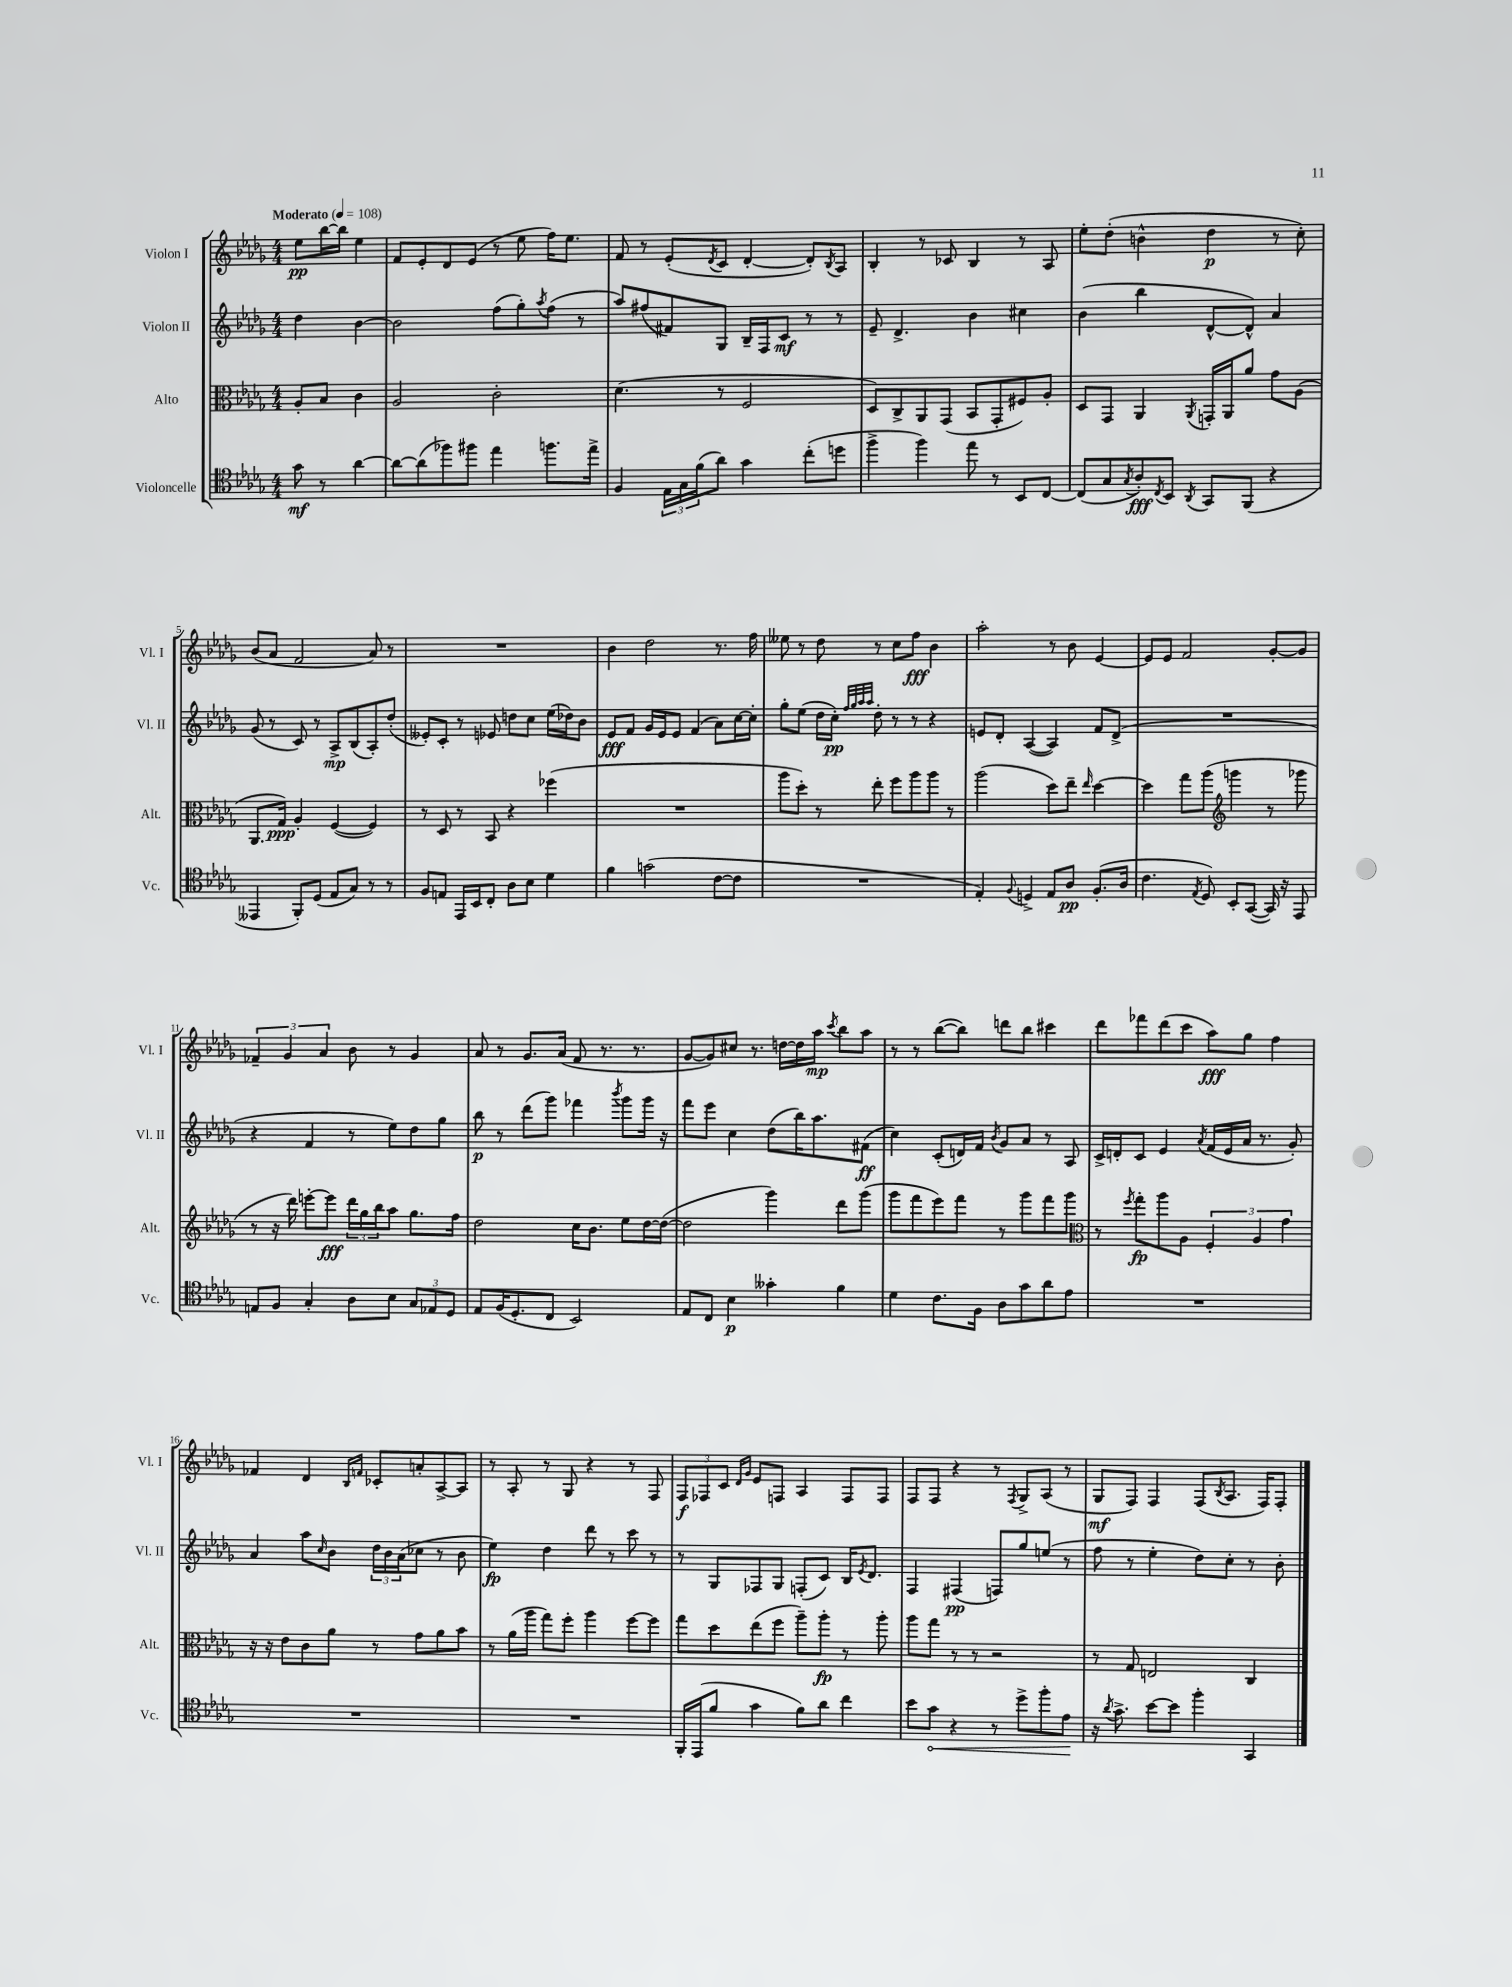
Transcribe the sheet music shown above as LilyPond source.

<<
\new StaffGroup <<
\new Staff = "s0" \with { instrumentName = "Violon I" shortInstrumentName = "Vl. I" } {
    \clef treble \key des \major \numericTimeSignature \time 4/4 \partial 2 \tempo "Moderato" 4 = 108
    ees''8\pp bes''16~ bes''16 ees''4 |
    f'8 ees'8-. des'8 ees'8( r8 ees''8 f''16) ees''8. |
    f'8 r8 ees'8-.( \acciaccatura { des'8 } c'8 des'4~-. des'8-.) \acciaccatura { bes8 } aes8 |
    bes4-. r8 ces'8 bes4 r8 aes8 |
    ees''8-. des''8-.( b'4-^ des''4\p r8 c''8-.) |
    bes'8( aes'8 f'2 aes'8) r8 |
    R1 |
    bes'4 des''2 r8. f''16 |
    eeses''8 r8 des''8 r8 c''8 f''8\fff bes'4 |
    aes''2-. r8 bes'8 ees'4~ |
    ees'8 ees'8 f'2 ges'8~-. ges'8 |
    \tuplet 3/2 { fes'4-- ges'4 aes'4 } bes'8 r8 ges'4 |
    aes'8 r8 ges'8. aes'16( f'8 r8. r8. |
    ges'8~ ges'8) cis''8 r8. d''16~ d''16 aes''16\mp \acciaccatura { c'''8 } bes''8 aes''8 |
    r8 r8 bes''8~( bes''8) d'''8 bes''8 cis'''4 |
    des'''8 fes'''8 des'''8( c'''8 aes''8\fff) ges''8 f''4 |
    fes'4 des'4 \grace { bes16 f'16 } ces'8-. a'8-. aes8~-> aes8 |
    r8 aes8-. r8 ges8 r4 r8 f8 |
    \tuplet 3/2 { f8\f fes8 c'8 } \grace { des'16 ges'16 } ees'8 f8 aes4 f8 f8 |
    f8 f8 r4 r8 \acciaccatura { f8 } ges8-> aes8( r8 |
    ges8\mf f8) f4 f8( \acciaccatura { bes8 } aes8. f16) f8-. \bar "|." |
}
\new Staff = "s1" \with { instrumentName = "Violon II" shortInstrumentName = "Vl. II" } {
    \clef treble \key des \major \numericTimeSignature \time 4/4 \partial 2
    des''4 bes'4~ |
    bes'2 f''8( ges''8-.) \acciaccatura { aes''8 } f''8( r8 |
    aes''8) fis''8( fis'8) ges8 bes16-- f16 c'8\mf r8 r8 |
    ees'8-- des'4.-> bes'4 cis''4 |
    bes'4( bes''4 des'8~-^ des'8-^) aes'4 |
    ges'8( r8 c'8) r8 aes8->\mp bes8( aes8-.) des''8-.( |
    eeses'8-.) c'8-. r8 ees'8 d''8 c''8 ees''16( des''16) bes'8 |
    ees'8\fff f'8 ges'16 ees'16 ees'8 f'4( aes'8) c''16~ c''16-. |
    ges''8-. ees''8( des''16 c''16-.\pp) \grace { f''32 ges''32 aes''32 aes''32 } des''8-. r8 r8 r4 |
    e'8 des'8-. aes4~( aes4) f'8 des'8->( |
    R1 |
    r4 f'4 r8 ees''8) des''8 ges''8 |
    bes''8\p r8 des'''8( ges'''8) fes'''4 \acciaccatura { bes'''8 } ges'''8 ges'''16 r16 |
    f'''8 ees'''8 c''4 des''8( bes''16) aes''8. fis'8\ff( |
    c''4) c'8-.( d'16) f'16 \acciaccatura { bes'8 } ges'8 aes'8 r8 aes8 |
    c'16-> d'16-. c'8 ees'4 \acciaccatura { aes'8 } f'16( ees'16 aes'16 r8. ges'8-.) |
    aes'4 aes''8 \grace { c''16 } bes'8 \tuplet 3/2 { des''16 bes'16 aes'16( } ces''8 r8 bes'8 |
    ees''4\fp) des''4 des'''8 r8 c'''8 r8 |
    r8 ges8 fes8 ges8 f8-.( c'8) bes16 \acciaccatura { ees'8 } des'8. |
    f4 fis4\pp( f8) ges''8 e''8( r8 |
    f''8 r8 ees''4-. des''8) c''8-. r8 bes'8-. \bar "|." |
}
\new Staff = "s2" \with { instrumentName = "Alto" shortInstrumentName = "Alt." } {
    \clef alto \key des \major \numericTimeSignature \time 4/4 \partial 2
    aes8-. bes8 c'4 |
    aes2 c'2-. |
    des'4.( r8 f2 |
    des8) c8-> aes,8 ges,8( bes,8 ges,8-. fis8) aes8-. |
    des8 ges,8 aes,4 \acciaccatura { aes,8 } g,16-. aes,16 aes'8 ges'8 aes8( |
    aes,8. ges16\ppp) aes4-. f4~( f4) |
    r8 des8 r8 bes,8 r4 fes''4( |
    R1 |
    aes''8 des''8-.) r8 ees''8-. f''8 aes''8 aes''8 r8 |
    aes''2( des''8) ees''8-- \grace { ees''16 } des''4~ |
    des''4 ges''8 aes''8( \clef treble g'''4 r8 ges'''8 |
    r8 r16 des'''16) e'''8~-. e'''8\fff \tuplet 3/2 { des'''16 ges''16 bes''16 } aes''8 ges''8. f''16 |
    des''2 c''16 bes'8. ees''8 des''16~ des''16~( |
    des''2 ges'''4) des'''8 ges'''8( |
    ges'''8 f'''8 ees'''8) f'''8 r8 ges'''8 f'''8 ges'''8 |
    \clef alto r8 \acciaccatura { f''8 } ges''8-.\fp aes''8 aes8 \tuplet 3/2 { f4-. aes4 ges'4 } |
    r16 r16 ees'8 c'8 aes'8 r8 ges'8 aes'8 bes'8 |
    r8 aes'16( aes''16 ges''8) f''8-. aes''4 f''8~ f''8 |
    ges''8 des''8 ees''8( f''8 aes''8--) aes''8-.\fp r8 aes''8-. |
    aes''8 ges''8 r8 r8 r2 |
    r8 ges8 e2 c4 \bar "|." |
}
\new Staff = "s3" \with { instrumentName = "Violoncelle" shortInstrumentName = "Vc." } {
    \clef tenor \key des \major \numericTimeSignature \time 4/4 \partial 2
    ges'8\mf r8 aes'4~ |
    aes'8~ aes'8( fes''8) fis''8 ees''4 f''8. ees''16-> |
    f4 \tuplet 3/2 { ees16 ges16 f'16( } aes'8) ges'4 c''8-.( d''8 |
    f''4-> f''4) ees''8 r8 bes,8 c8~ |
    c8( ges8 \acciaccatura { ges8 } aes8-.\fff) \acciaccatura { c8 } bes,8 \acciaccatura { aes,8 } ges,8 f,8( r4 |
    eeses,4 f,8-.) des8( ees8 ges8) r8 r8 |
    f8 e8 ees,16 bes,16 c8-. aes8 bes8 des'4 |
    f'4 g'2( c'8~ c'8 |
    R1 |
    ees4-.) \appoggiatura { f8 } d4-> ees8 aes8\pp f8.-.( aes16 |
    c'4. \acciaccatura { ees8 } des8) bes,8-. ges,8~( ges,16) r16 ees,8 |
    e8 f8 ges4-. aes8 bes8 \tuplet 3/2 { ges8 ees8 des8 } |
    ees8 f16( des8.-. c8 bes,2) |
    ees8 c8 bes4\p geses'4-. f'4 |
    des'4 c'8. f16 aes8 ges'8 aes'8 ees'8 |
    R1 |
    R1 |
    R1 |
    f,16-. ees,16( f'8 ges'4 f'8) aes'8 c''4 |
    bes'8 \once \override Hairpin.circled-tip = ##t ges'8\< r4 r8 des''8-> f''8-. ees'8\! |
    r16 \acciaccatura { aes'8 } ges'8.-> bes'8~ bes'8 f''4-. ges,4 \bar "|." |
}
>>
>>
